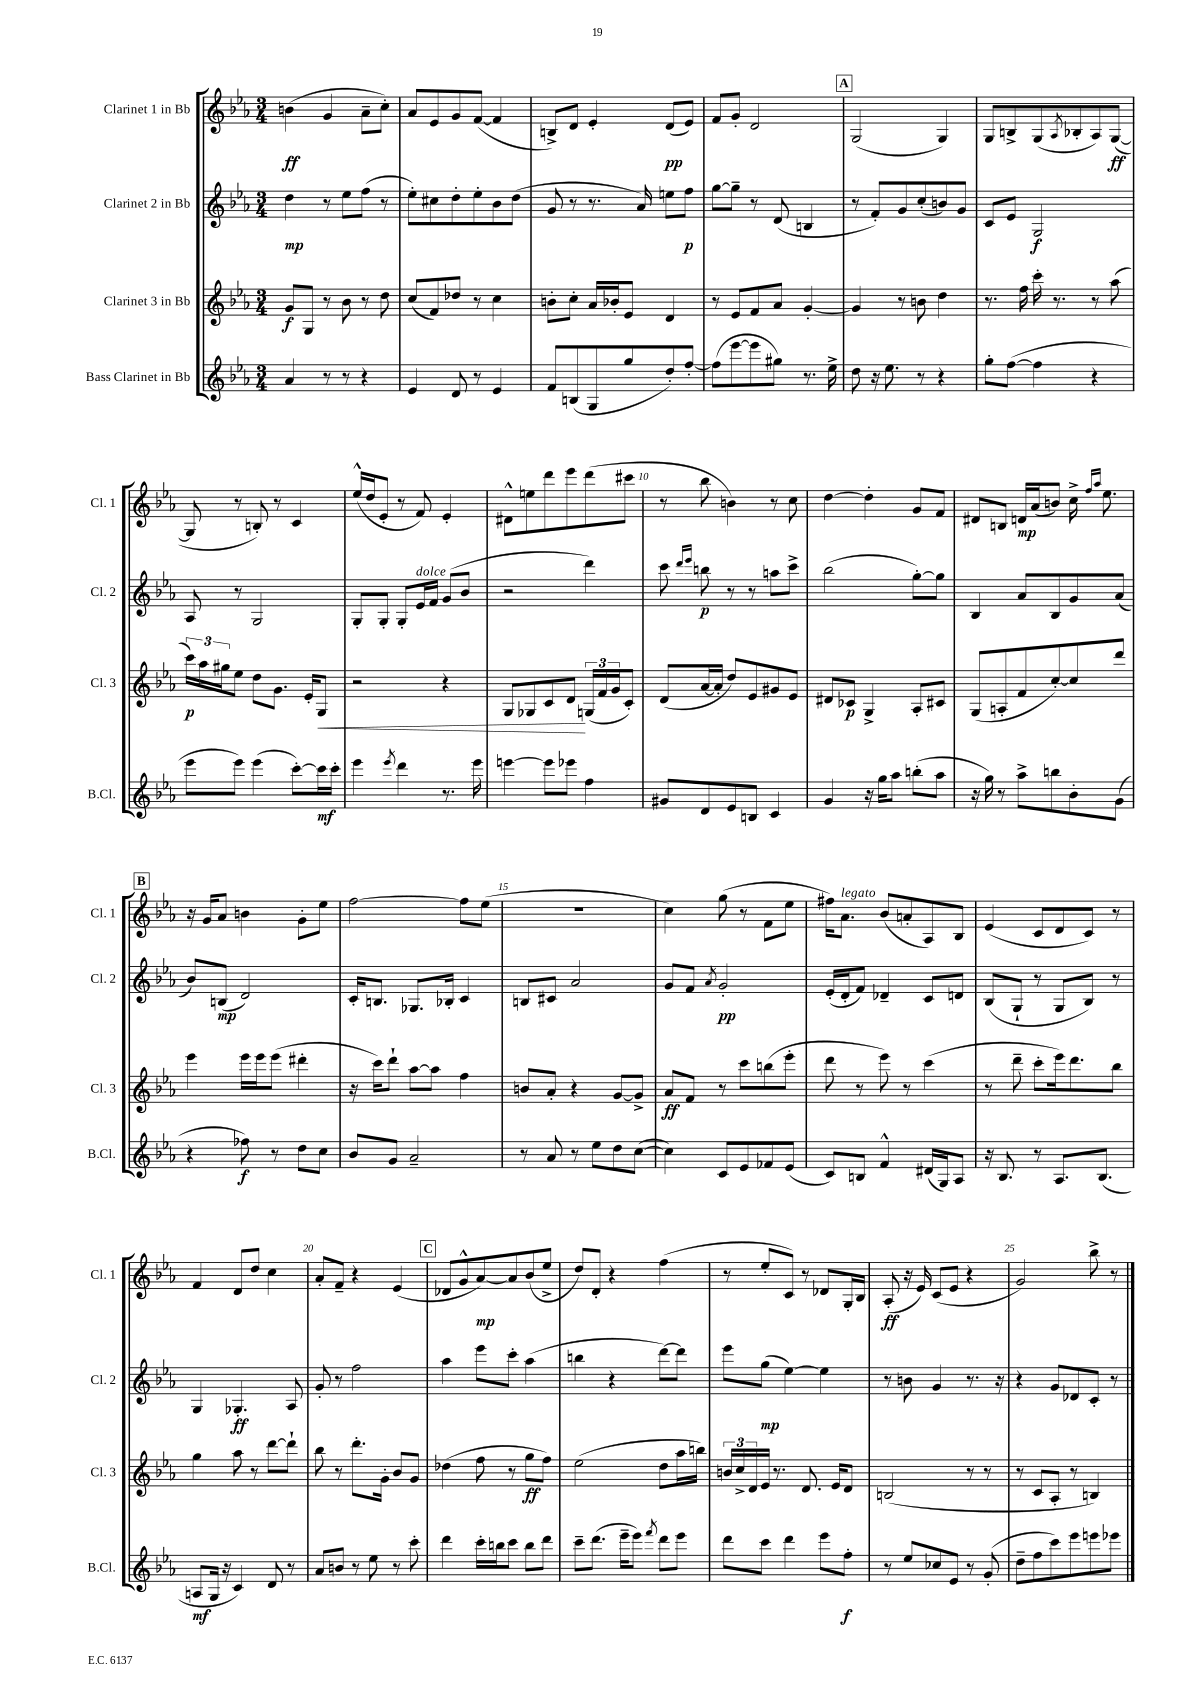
<<
\new StaffGroup <<
\new Staff = "s0" \with { instrumentName = "Clarinet 1 in Bb" shortInstrumentName = "Cl. 1" } {
    \clef treble \key ees \major \numericTimeSignature \time 3/4
    b'4\ff( g'4 aes'8-- c''8-.) |
    aes'8 ees'8 g'8 f'8~( f'4 |
    b8->) d'8 ees'4-. d'8\pp( ees'8) |
    f'8 g'8-. d'2 |
    \mark \markup { \box "A" } g2( g4) |
    g8 b8-> g8( \acciaccatura { aes8 } bes8-. aes8) g8~\ff( |
    g8 r8 b8-.) r8 c'4 |
    ees''16-^( d''16 ees'8-. r8 f'8) ees'4-. |
    dis'8-^ e''8 d'''8 ees'''8 d'''8( cis'''8 |
    r8 bes''8 b'4) r8 c''8 |
    d''4~ d''4-. g'8 f'8 |
    dis'8 b8 d'16\mp aes'16( b'8) c''16-> \grace { f''16 aes''16 } ees''8. |
    \mark \markup { \box "B" } r16 g'16 aes'8 b'4 g'8-. ees''8 |
    f''2~ f''8 ees''8( |
    r2. |
    c''4) g''8( r8 f'8 ees''8 |
    fis''16) aes'8.^\markup { \italic "legato" } bes'8( a'8-. aes8) bes8 |
    ees'4( c'8 d'8 c'8) r8 |
    f'4 d'8 d''8 c''4 |
    aes'8-. f'8-- r4 ees'4( |
    \mark \markup { \box "C" } des'8 g'8-^ aes'8~\mp) aes'8 bes'8( ees''8-> |
    d''8) d'8-. r4 f''4( |
    r8 ees''8-. c'8) r8 des'8 g16-. bes16 |
    aes8-.\ff( r16 ees'16) c'8( ees'8 r4 |
    g'2) bes''8-> r8 \bar "|." |
}
\new Staff = "s1" \with { instrumentName = "Clarinet 2 in Bb" shortInstrumentName = "Cl. 2" } {
    \clef treble \key ees \major \numericTimeSignature \time 3/4
    d''4\mp r8 ees''8 f''8( r8 |
    ees''8-.) cis''8 d''8-. ees''8-. bes'8 d''8( |
    g'8 r8 r8. aes'16) e''8 f''8\p |
    g''8~ g''8-- r8 d'8( b4 |
    \mark \markup { \box "A" } r8 f'8-.) g'8 c''8-.( b'8) g'8 |
    c'8 ees'8 g2\f |
    aes8 r8 g2 |
    g8-. g8-. g8-. ees'16^\markup { \italic "dolce" } f'16 g'8( bes'8 |
    r2 d'''4) |
    c'''8 \grace { d'''16 ees'''16 } b''8\p r8 r8 a''8 c'''8-> |
    bes''2( g''8~-.) g''8 |
    bes4 aes'8 bes8 g'8 aes'8( |
    \mark \markup { \box "B" } bes'8) b8\mp( d'2) |
    c'16-. b8. ges8. bes16-. c'4 |
    b8 cis'8 aes'2 |
    g'8 f'8 \acciaccatura { aes'8 } g'2-.\pp |
    ees'16-.( d'16-. f'8) des'4-- c'8 d'8 |
    bes8( g8-! r8 g8 bes8) r8 |
    g4 ges4.-.\ff aes8 |
    g'8-. r8 f''2 |
    \mark \markup { \box "C" } aes''4 ees'''8 c'''8-. aes''4( |
    b''4 r4 d'''8~) d'''8 |
    ees'''8 g''8\mp( ees''4~) ees''4 |
    r8 b'8 g'4 r8. r16 |
    r4 g'8 des'8 c'8-. r8 \bar "|." |
}
\new Staff = "s2" \with { instrumentName = "Clarinet 3 in Bb" shortInstrumentName = "Cl. 3" } {
    \clef treble \key ees \major \numericTimeSignature \time 3/4
    g'8\f g8 r8 bes'8 r8 d''8 |
    c''8( f'8) des''8 r8 c''4 |
    b'8-. c''8-. aes'16 bes'16-. ees'8 d'4 |
    r8 ees'8 f'8 aes'8 g'4~-. |
    \mark \markup { \box "A" } g'4 r8 b'8 d''4 |
    r8. f''16 c'''16-. r8. r8 aes''8( |
    \tuplet 3/2 { c'''16\p) aes''16 gis''16 } ees''8 d''8 g'8. ees'16-. g8\< |
    r2 r4 |
    g8 ges8 c'8 d'8\! \tuplet 3/2 { g16( f'16 g'16 } c'8-.) |
    d'8( aes'16~ aes'16-. d''8) ees'8 gis'8 ees'8 |
    dis'8 ces'8\p g4-> aes8-. cis'8 |
    g8( a8-. f'8 c''8~-.) c''8 d'''8 |
    \mark \markup { \box "B" } ees'''4 ees'''16 ees'''16 ees'''8( dis'''4-. |
    r16 c'''16) d'''8-! aes''8~ aes''8 f''4 |
    b'8 aes'8-. r4 g'8~ g'8-> |
    aes'8\ff f'8 r8 c'''8 b''8( ees'''8-. |
    d'''8 r8 ees'''8) r8 c'''4( |
    r8 d'''8-- c'''8-. ees'''16) d'''8. bes''8 |
    g''4 aes''8 r8 d'''8~ d'''8-! |
    bes''8 r8 d'''8.-. g'16-. bes'8 g'8 |
    \mark \markup { \box "C" } des''4( f''8 r8 g''8\ff f''8) |
    ees''2( d''8 aes''16 b''16) |
    \tuplet 3/2 { b'16 c''16-> d'16 } ees'16 r8. d'8. ees'16 d'8 |
    b2( r8 r8 |
    r8 c'8 aes8-. r8 b4) \bar "|." |
}
\new Staff = "s3" \with { instrumentName = "Bass Clarinet in Bb" shortInstrumentName = "B.Cl." } {
    \clef treble \key ees \major \numericTimeSignature \time 3/4
    aes'4 r8 r8 r4 |
    ees'4 d'8 r8 ees'4 |
    f'8 b8( g8 g''8 d''8-.) f''8~-. |
    f''8( ees'''8~ ees'''8 gis''8) r8. ees''16-> |
    \mark \markup { \box "A" } d''8 r16 ees''8. r8 r4 |
    g''8-. f''8~( f''4 r4 |
    ees'''8 ees'''8) ees'''4( c'''8~-.) c'''16\mf c'''16-. |
    ees'''4 \acciaccatura { ees'''8 } d'''4 r8. ees'''16 |
    e'''4~ e'''8 ees'''8 f''4 |
    gis'8 d'8 ees'8 b8 c'4 |
    g'4 r16 g''16 aes''8 b''8-.( aes''8 |
    r16 g''16) r8 aes''8-> b''8 bes'8-. g'8( |
    \mark \markup { \box "B" } r4 fes''8\f) r8 d''8 c''8 |
    bes'8 g'8 aes'2-- |
    r8 aes'8 r8 ees''8 d''8 c''8~( |
    c''4) c'8 ees'8 fes'8 ees'8( |
    c'8) b8 f'4-^ dis'16( g16) aes8 |
    r16 bes8. r8 aes8. bes8.( |
    a8\mf g16 r16 c'4) d'8 r8 |
    aes'8 b'8 r8 ees''8 r8 c'''8-. |
    \mark \markup { \box "C" } d'''4 c'''16-. b''16 c'''8 b''8 d'''8 |
    c'''8-- d'''8.( ees'''16-- ees'''8) \acciaccatura { f'''8 } d'''8 ees'''8 |
    d'''8 c'''8 d'''4 ees'''8 f''8-.\f |
    r8 ees''8 ces''8 ees'8 r8 g'8-.( |
    d''8-- f''8 c'''8) ees'''8 e'''8 ees'''8 \bar "|." |
}
>>
>>
\layout { \context { \Score \override BarNumber.break-visibility = ##(#f #t #t) barNumberVisibility = #(every-nth-bar-number-visible 5) } }
